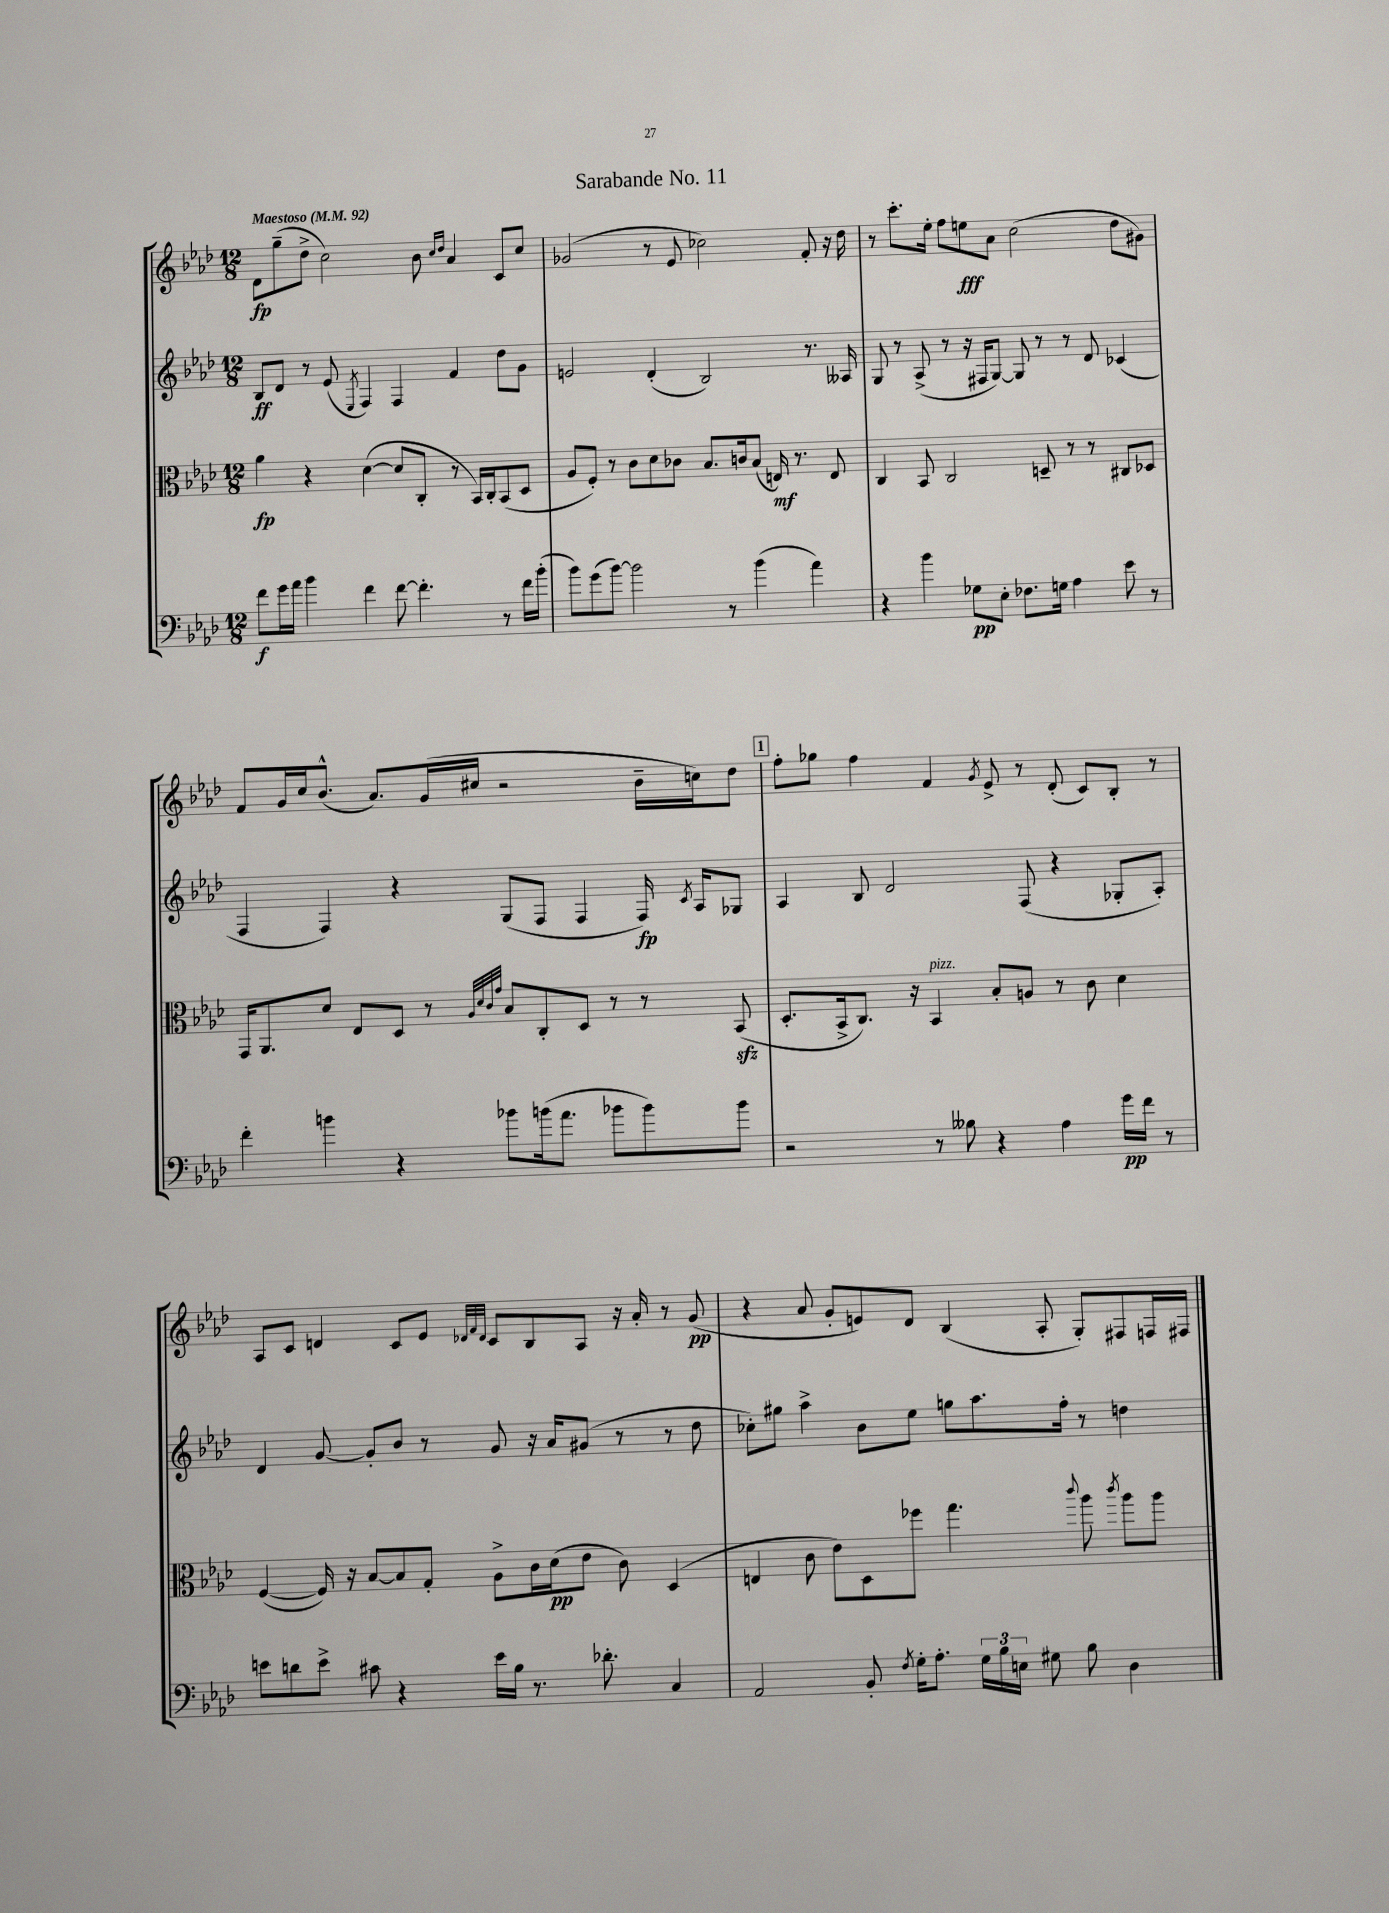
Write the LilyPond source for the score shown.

\header { title = "Sarabande No. 11" }
<<
\new StaffGroup <<
\new Staff = "s0" {
    \clef treble \key aes \major \numericTimeSignature \time 12/8 \tempo "Maestoso" 4 = 92
    \autoBeamOff des'8[\fp g''8--( des''8]-> c''2) bes'8 \grace { c''16[ des''16] } aes'4 c'8[ c''8] |
    ges'2( r8 ees'8 ces''2) f'8-. r16 des''16 |
    r8 c'''8.[-. ees''16]-. f''8[ e''8\fff aes'8] c''2( des''8[ gis'8]) |
    f'8[ g'16 c''16 bes'8.]-^( aes'8.[) g'16( cis''16] r2 bes'16[-- c''16) des''8] |
    \mark \markup { \box "1" } f''8[-. ges''8] f''4 f'4 \acciaccatura { g'8 } ees'8-> r8 des'8-.( c'8[) bes8]-. r8 |
    aes8[ c'8] d'4 c'8[ ees'8] \grace { des'32[ f'32 des'32] } c'8[ bes8 aes8] r16 aes'16-. r8 g'8\pp( |
    r4 aes'8 g'8[-. e'8) des'8] bes4( aes8-. g8[-.) fis8 f16 fis16] \bar "|." |
}
\new Staff = "s1" {
    \clef treble \key aes \major \numericTimeSignature \time 12/8
    \autoBeamOff bes8[\ff des'8] r8 ees'8( \acciaccatura { ees8 } f4) f4 f'4 des''8[ g'8] |
    e'2 des'4-.( bes2) r8. aeses16 |
    g8 r8 aes8->( r8 r16 fis16[ g8]~) g8 r8 r8 des'8 ces'4( |
    f4 f4) r4 g8[( f8] f4 f16\fp) \acciaccatura { c'8 } aes16[ ges8] |
    \mark \markup { \box "1" } aes4 bes8 des'2 f8( r4 ges8[-. aes8]-.) |
    des'4 g'8~ g'8[-. bes'8] r8 g'8 r16 aes'16[ gis'8]( r8 r8 des''8 |
    ces''8[-.) gis''8] aes''4-> bes'8[ ees''8] g''8[ aes''8. f''16]-. r8 d''4 \bar "|." |
}
\new Staff = "s2" {
    \clef alto \key aes \major \numericTimeSignature \time 12/8
    \autoBeamOff aes'4\fp r4 des'4~( des'8[ c8]-. r8 bes,16[) c16-. bes,8( des8] |
    aes8[ f8]-.) r8 c'8[ des'8 ces'8] bes8.[ c'16 bes8]( e16\mf) r8. e8 |
    c4 bes,8 c2 d8-- r8 r8 cis8[ des8] |
    g,16[ aes,8. des'8] ees8[ des8] r8 \grace { aes32[ des'32 c'32 g'32] } bes8[ c8-. des8] r8 r8 bes,8\sfz( |
    \mark \markup { \box "1" } des8.[-. bes,16-> c8.]) r16 bes,4^\markup { \italic "pizz." } bes8[-. a8] r8 c'8 des'4 |
    f4~( f16) r16 bes8[~ bes8 g8]-. aes8[-> c'16 des'16\pp( ees'8] c'8) des4( |
    e4 c'8 ees'8[) des8 fes''8] g''4. \appoggiatura { c'''8 } aes''8 \acciaccatura { c'''8 } aes''8[ aes''8] \bar "|." |
}
\new Staff = "s3" {
    \clef bass \key aes \major \numericTimeSignature \time 12/8
    \autoBeamOff f'8[\f g'16 aes'16] bes'4 f'4 f'8~ f'4.-. r8 f'16[ bes'16]-.( |
    bes'8[) g'8( bes'8]~) bes'2 r8 bes'4( aes'4) |
    r4 bes'4 ges8[\pp ees8]-. fes8.[ g16] aes4 ees'8 r8 |
    f'4-. b'4 r4 bes'8[ b'16( aes'8.] bes'8[ bes'8) bes'8] |
    \mark \markup { \box "1" } r2 r8 beses8 r4 aes4 g'16[\pp f'16] r8 |
    e'8[ d'8 e'8]-> cis'8 r4 e'16[ bes16] r8. des'8.-. c4 |
    aes,2 bes,8-. \acciaccatura { f8 } g16[-. aes8.]-. \tuplet 3/2 { g16[ bes16 e16] } gis8 bes8 des4 \bar "|." |
}
>>
>>
\layout { \context { \Score \remove "Bar_number_engraver" } }
